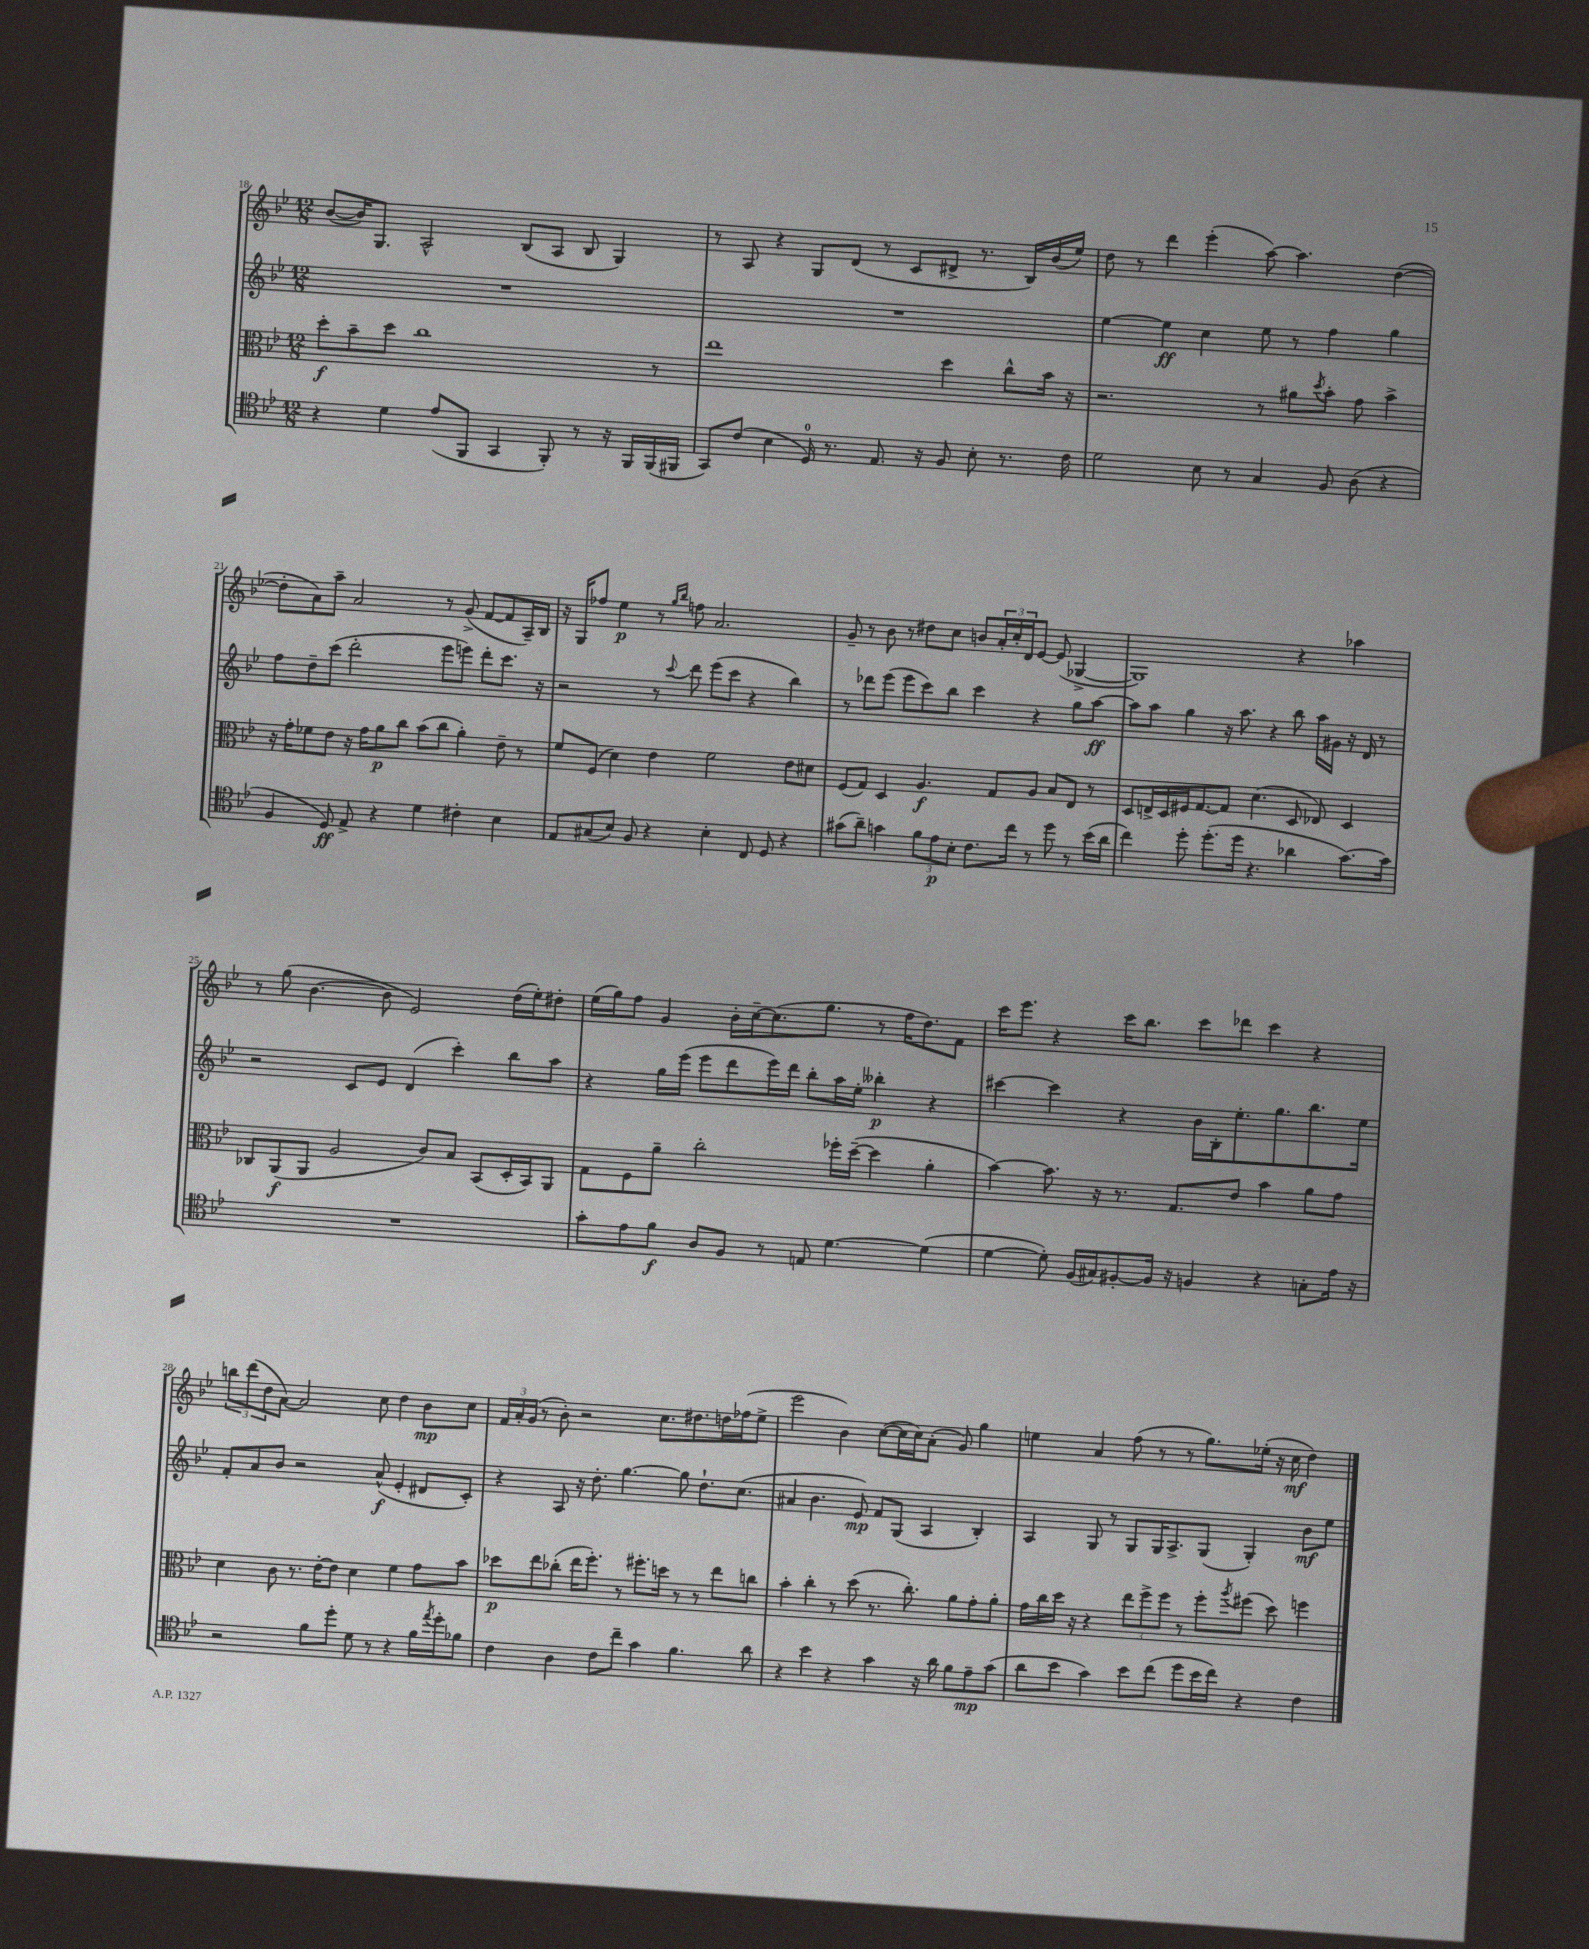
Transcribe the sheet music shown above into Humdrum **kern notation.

**kern	**dynam	**kern	**dynam	**kern	**dynam	**kern	**dynam
*part4	*part4	*part3	*part3	*part2	*part2	*part1	*part1
*staff4	*staff4	*staff3	*staff3	*staff2	*staff2	*staff1	*staff1
*clefC4	*	*clefC3	*	*clefG2	*	*clefG2	*
*k[b-e-]	*	*k[b-e-]	*	*k[b-e-]	*	*k[b-e-]	*
*M12/8	*	*M12/8	*	*M12/8	*	*M12/8	*
=18	=18	=18	=18	=18	=18	=18	=18
4r	.	8dd'\L	f	1.r	.	([8b-/L	.
.	.	8b-~\	.	.	.	16b-/K])	.
.	.	.	.	.	.	8.G/J	.
4d\	.	8dd\J	.	.	.	.	.
.	.	1cc	.	.	.	2A^^/	.
(8e-/L	.	.	.	.	.	.	.
8FF/J	.	.	.	.	.	.	.
4GG/	.	.	.	.	.	.	.
.	.	.	.	.	.	(8B-/L	.
8FF'/)	.	.	.	.	.	8A/J	.
8r	.	.	.	.	.	8B-/	.
16r	.	.	.	.	.	4G/)	.
16FF/LL	.	.	.	.	.	.	.
(16FF/	.	8r	.	.	.	.	.
16FF#X/JJ	.	.	.	.	.	.	.
=19	=19	=19	=19	=19	=19	=19	=19
8GG/L)	.	1ee-	.	1.r	.	8r	.
(8c/J	.	.	.	.	.	8A/	.
4B-\	.	.	.	.	.	4r	.
16D/)	.	.	.	.	.	8G/L	.
8.r	.	.	.	.	.	.	.
.	.	.	.	.	.	(8d/J	.
8.E-/	.	.	.	.	.	8r	.
.	.	.	.	.	.	8c/L	.
16r	.	.	.	.	.	.	.
8F/	.	4dd\	.	.	.	8d#X^/J	.
8B-'\	.	.	.	.	.	8.r	.
8.r	.	8cc^^\L	.	.	.	.	.
.	.	.	.	.	.	16B-/LL)	.
.	.	16b-\Jk	.	.	.	(16b-/	.
16c\	.	16r	.	.	.	16ee-/JJ)	.
=20	=20	=20	=20	=20	=20	=20	=20
2d\	.	2.r	.	[4ee-\	.	8dd\	.
.	.	.	.	.	.	8r	.
.	.	.	.	4ee-\]	ff	4ddd\	.
8B-\	.	.	.	4cc\	.	(4eee-'\	.
8r	.	.	.	.	.	.	.
4G/	.	8r	.	8ee-\	.	[8aa\)	.
.	.	8a#X\L	.	8r	.	4.aa\]	.
.	.	8qdd/	.	.	.	.	.
8F/	.	8b-'\J	.	4ff\	.	.	.
(8A\	.	8g\	.	.	.	.	.
4r	.	4b-^\	.	4gg\	.	([4dd\	.
!!LO:LB:g=z
=21	=21	=21	=21	=21	=21	=21	=21
4F/	.	16r	.	8ff\L	.	8dd'\L]	.
.	.	16g'\KL	.	.	.	.	.
.	.	8f-X\	.	8dd~\	.	8a\)	.
8D/)	ff	8e-\J	.	(8ccc\J	.	8aa~\J	.
8E-^/	.	16r	.	2ddd'\	.	2a/	.
.	.	16g\KL	.	.	.	.	.
4r	.	8a\	p	.	.	.	.
.	.	8cc\J	.	.	.	.	.
4d\	.	(8b-\L	.	.	.	.	.
.	.	8cc\J	.	8eee-\L	.	8r	.
4c#X'\	.	4a'\)	.	8eeen\J)	.	(8g^/	.
.	.	.	.	8ddd'\L	.	[8f/L	.
4B-\	.	8e-~\	.	8.ccc\J	.	8f/]	.
.	.	8r	.	.	.	16A~/L)	.
.	.	.	.	16r	.	16B-/JJ	.
=22	=22	=22	=22	=22	=22	=22	=22
8E-/L	.	8f/L	.	2r	.	16r	.
.	.	.	.	.	.	16G/KL	.
(8G#X/	.	(8F/J	.	.	.	8ff-X/J	.
8B-/J)	.	4d\)	.	.	.	4ee-\	p
8F/	.	.	.	.	.	.	.
4r	.	4e-\	.	8r	.	8r	.
.	.	.	.	.	.	16qqgg/LL	.
.	.	.	.	8qqccc/	.	16qqbb-/JJ	.
.	.	.	.	8ddd\	.	8ffn\	.
4B-'\	.	2f\	.	(8eee-\L	.	2.a/	.
.	.	.	.	8ccc\J	.	.	.
8C/	.	.	.	4r	.	.	.
8D/	.	.	.	.	.	.	.
4r	.	8e-\L	.	4bb-\)	.	.	.
.	.	8d#X\J	.	.	.	.	.
=23	=23	=23	=23	=23	=23	=23	=23
(8g#X\L	.	(8F/L	.	8r	.	8g~/	.
8a~\J)	.	8G/J)	.	8ddd-X\L	.	8r	.
4gn\	.	4D/	.	(8eee-\J	.	8b-\	.
.	.	.	.	8eee-\L	.	8r	.
12f\L	.	4.A/	f	8ccc\)	.	8dd#X\L	.
12e-\	p	.	.	.	.	.	.
.	.	.	.	8bb-\J	.	8cc\J	.
12B-'\J	.	.	.	.	.	.	.
8.c\L	.	.	.	4ccc\	.	8bn/L	.
.	.	8G/L	.	.	.	24a'/L	.
.	.	.	.	.	.	24cc'/	.
16cc\Jk	.	.	.	.	.	.	.
.	.	.	.	.	.	24d/J	.
8r	.	8A/J	.	4r	.	[8e-/J	.
8dd\	.	8B-/L	.	.	.	(8e-/]	.
8r	.	8E-/J	.	8gg\L	.	[4G-X^/	.
(16b-\LL	.	8r	.	[8aa\J	ff	.	.
16a\JJ	.	.	.	.	.	.	.
=24	=24	=24	=24	=24	=24	=24	=24
4cc\)	.	8D/L	.	8aa\L]	.	1G-])	.
.	.	16En^/L	.	8aa\J	.	.	.
.	.	16D/	.	.	.	.	.
8dd'\	.	16F#X/J	.	4gg\	.	.	.
.	.	[8.G/	.	.	.	.	.
(8.dd'\L	.	.	.	.	.	.	.
.	.	8G/J]	.	16r	.	.	.
16dd\Jk	.	.	.	8.aa\	.	.	.
4.r	.	(4.d\	.	.	.	.	.
.	.	.	.	4r	.	.	.
4a-X\	.	8D/	.	8bb-\	.	4r	.
.	.	8E-X/)	.	16aa\LL	.	.	.
.	.	.	.	16g#X\JJ	.	.	.
[8.g\L)	.	4D/	.	16r	.	4aa-X\	.
.	.	.	.	16d/	.	.	.
.	.	.	.	8r	.	.	.
16g\Jk]	.	.	.	.	.	.	.
!!LO:LB:g=z
=25	=25	=25	=25	=25	=25	=25	=25
1.r	.	8C-X/L	.	2r	.	8r	.
.	.	(8AA/	f	.	.	(8gg\	.
.	.	8AA/J	.	.	.	[4.b-\	.
.	.	2A/	.	.	.	.	.
.	.	.	.	8c/L	.	.	.
.	.	.	.	8e-/J	.	8b-\]	.
.	.	.	.	(4d/	.	2e-/)	.
.	.	8c/L)	.	.	.	.	.
.	.	8B-/J	.	4ccc'\)	.	.	.
.	.	(8BB-/L	.	.	.	.	.
.	.	16D'/L	.	8bb-\L	.	(16dd\LL	.
.	.	16BB-/J)	.	.	.	16ee-'\J)	.
.	.	8AA/J	.	8aa\J	.	8dd#X'\J	.
=26	=26	=26	=26	=26	=26	=26	=26
8g'\L	.	8G\L	.	4r	.	(16ee-\LL	.
.	.	.	.	.	.	16gg\J)	.
8e-\	.	8F\	.	.	.	8ff\J	.
8f\J	f	8a~\J	.	16gg\LL	.	4g/	.
.	.	.	.	(16eee-\JJ	.	.	.
8A/L	.	2cc'\	.	8eee-\L	.	.	.
8F/J	.	.	.	8ddd\	.	16b-'\LL	.
.	.	.	.	.	.	[16cc~\J	.
8r	.	.	.	16eee-\L)	.	(8.cc\]	.
.	.	.	.	16ddd\JJ	.	.	.
8En/	.	.	.	8bb-'\L	.	.	.
.	.	.	.	.	.	8.gg\J	.
[4.d\	.	16ff-X'\LL	.	16aa\L	.	.	.
.	.	([16dd~\JJ	.	16ee-'\JJ	.	.	.
.	.	4dd\]	.	4bb--X'\	p	8r	.
.	.	.	.	.	.	16ff\KL	.
.	.	.	.	.	.	8.dd\)	.
(4d\]	.	4a'\	.	4r	.	.	.
.	.	.	.	.	.	8f\J	.
=27	=27	=27	=27	=27	=27	=27	=27
[4d\	.	[4b-\)	.	[4ccc#X\	.	16ccc\KL	.
.	.	.	.	.	.	8.eee-\J	.
8d'\])	.	8.b-\]	.	4ccc#\]	.	4r	.
(16F/LL	.	.	.	.	.	.	.
16G#X/J)	.	16r	.	.	.	.	.
[8F#X'/	.	8.r	.	4r	.	16ccc\KL	.
.	.	.	.	.	.	8.bb-\J	.
16F#/Jk]	.	.	.	.	.	.	.
16r	.	8.G/L	.	.	.	.	.
4Fn/	.	.	.	16b-\LL	.	8ccc\L	.
.	.	.	.	16B-'\J	.	.	.
.	.	8e-/J	.	8.ee-'\	.	8ddd-X\J	.
4r	.	4b-\	.	.	.	4ccc\	.
.	.	.	.	8.gg\	.	.	.
8Gn'\L	.	8a\L	.	8.bb-\	.	4r	.
16e-\Jk	.	8g\J	.	.	.	.	.
16r	.	.	.	16ee-\Jk	.	.	.
!!LO:LB:g=z
=28	=28	=28	=28	=28	=28	=28	=28
2r	.	4d\	.	8f'/L	.	12bbn\L	.
.	.	.	.	.	.	(12ddd\	.
.	.	.	.	8a/	.	.	.
.	.	.	.	.	.	12dd\	.
.	.	8c\	.	8b-/J	.	[8a\J)	.
.	.	8.r	.	2r	.	2a/]	.
8f\L	.	.	.	.	.	.	.
.	.	[16e-'\KL	.	.	.	.	.
8dd'\J	.	8e-\J]	.	.	.	.	.
8d\	.	4d\	.	.	.	.	.
8r	.	.	.	(8a^^/	f	8cc\	.
4r	.	4f\	.	4e-'/	.	4dd\	.
16f\LL	.	8g\L	.	8d#X/L	.	8b-\L	mp
8qee-/	.	.	.	.	.	.	.
16dd'\J	.	.	.	.	.	.	.
8f-X\J	.	8b-\J	.	8c'/J)	.	8cc\J	.
=29	=29	=29	=29	=29	=29	=29	=29
4c\	.	8dd-X\L	p	4r	.	24f/LL	.
.	.	.	.	.	.	24a'/	.
.	.	.	.	.	.	(24g/JJ	.
.	.	8ee-\	.	.	.	8r	.
4A\	.	(8cc-X'\J	.	8A/	.	8b-'\)	.
.	.	16ee-\KL	.	16r	.	2r	.
.	.	8.ff'\J)	.	8.dd'\	.	.	.
8c\L	.	.	.	.	.	.	.
8cc~\J	.	8r	.	[4.gg\	.	.	.
4g\	.	8.ff#X'\L	.	.	.	.	.
.	.	.	.	.	.	8.cc\L	.
.	.	16ddn\Jk	.	.	.	.	.
4.f\	.	8r	.	8gg\]	.	.	.
.	.	.	.	.	.	8.dd#X\	.
.	.	8r	.	8.dd`\L	.	.	.
.	.	8ee-\L	.	.	.	16ddn\L	.
.	.	.	.	(8.cc\J	.	(16ff-X\J	.
8a\	.	8ccn\J	.	.	.	8ee-^\J	.
=30	=30	=30	=30	=30	=30	=30	=30
4r	.	4b-'\	.	4a#X/	.	2eee-\	.
4b-\	.	4cc'\	.	4.b-\	.	.	.
4r	.	8r	.	.	.	4b-\)	.
.	.	(8dd\	.	8e-/)	mp	.	.
4g\	.	8.r	.	8f/L	.	([8cc\L	.
.	.	.	.	(8G/J	.	16cc\L]	.
.	.	8.cc'\)	.	.	.	16cc\J)	.
16r	.	.	.	4A/	.	(8a'\J	.
16a\	.	.	.	.	.	.	.
8f\L	.	8a\L	.	.	.	8g/)	.
8e-~\	mp	8g'\	.	4B-'/)	.	4gg\	.
(8g\J	.	8a'\J	.	.	.	.	.
=31	=31	=31	=31	=31	=31	=31	=31
8a\L	.	16g\LL	.	4A/	.	4een\	.
.	.	16cc\	.	.	.	.	.
8b-\J	.	16dd\JJ	.	.	.	.	.
.	.	16r	.	.	.	.	.
4g\)	.	4r	.	8G/	.	4a/	.
.	.	.	.	8r	.	.	.
8b-\L	.	12ee-\L	.	8G/L	.	(8ff\	.
.	.	12ff^\	.	.	.	.	.
(8cc\J	.	.	.	16G/K	.	8r	.
.	.	12ff\J	.	.	.	.	.
.	.	.	.	8.A^/	.	.	.
8dd\L	.	8r	.	.	.	8r	.
16b-\L	.	8ff'\L	.	(8G/J	.	8.gg\L)	.
16cc\JJ)	.	.	.	.	.	.	.
.	.	8qaa/	.	.	.	.	.
4r	.	(8ff#X\J	.	4G'/)	.	.	.
.	.	.	.	.	.	(16ee-X'\Jk	.
.	.	8dd\)	.	.	.	16r	.
.	.	.	.	.	.	16cc\	mf
4c\	.	4ffn\	.	8b-\L	mf	4dd\)	.
.	.	.	.	8ee-\J	.	.	.
==	==	==	==	==	==	==	==
*-	*-	*-	*-	*-	*-	*-	*-
